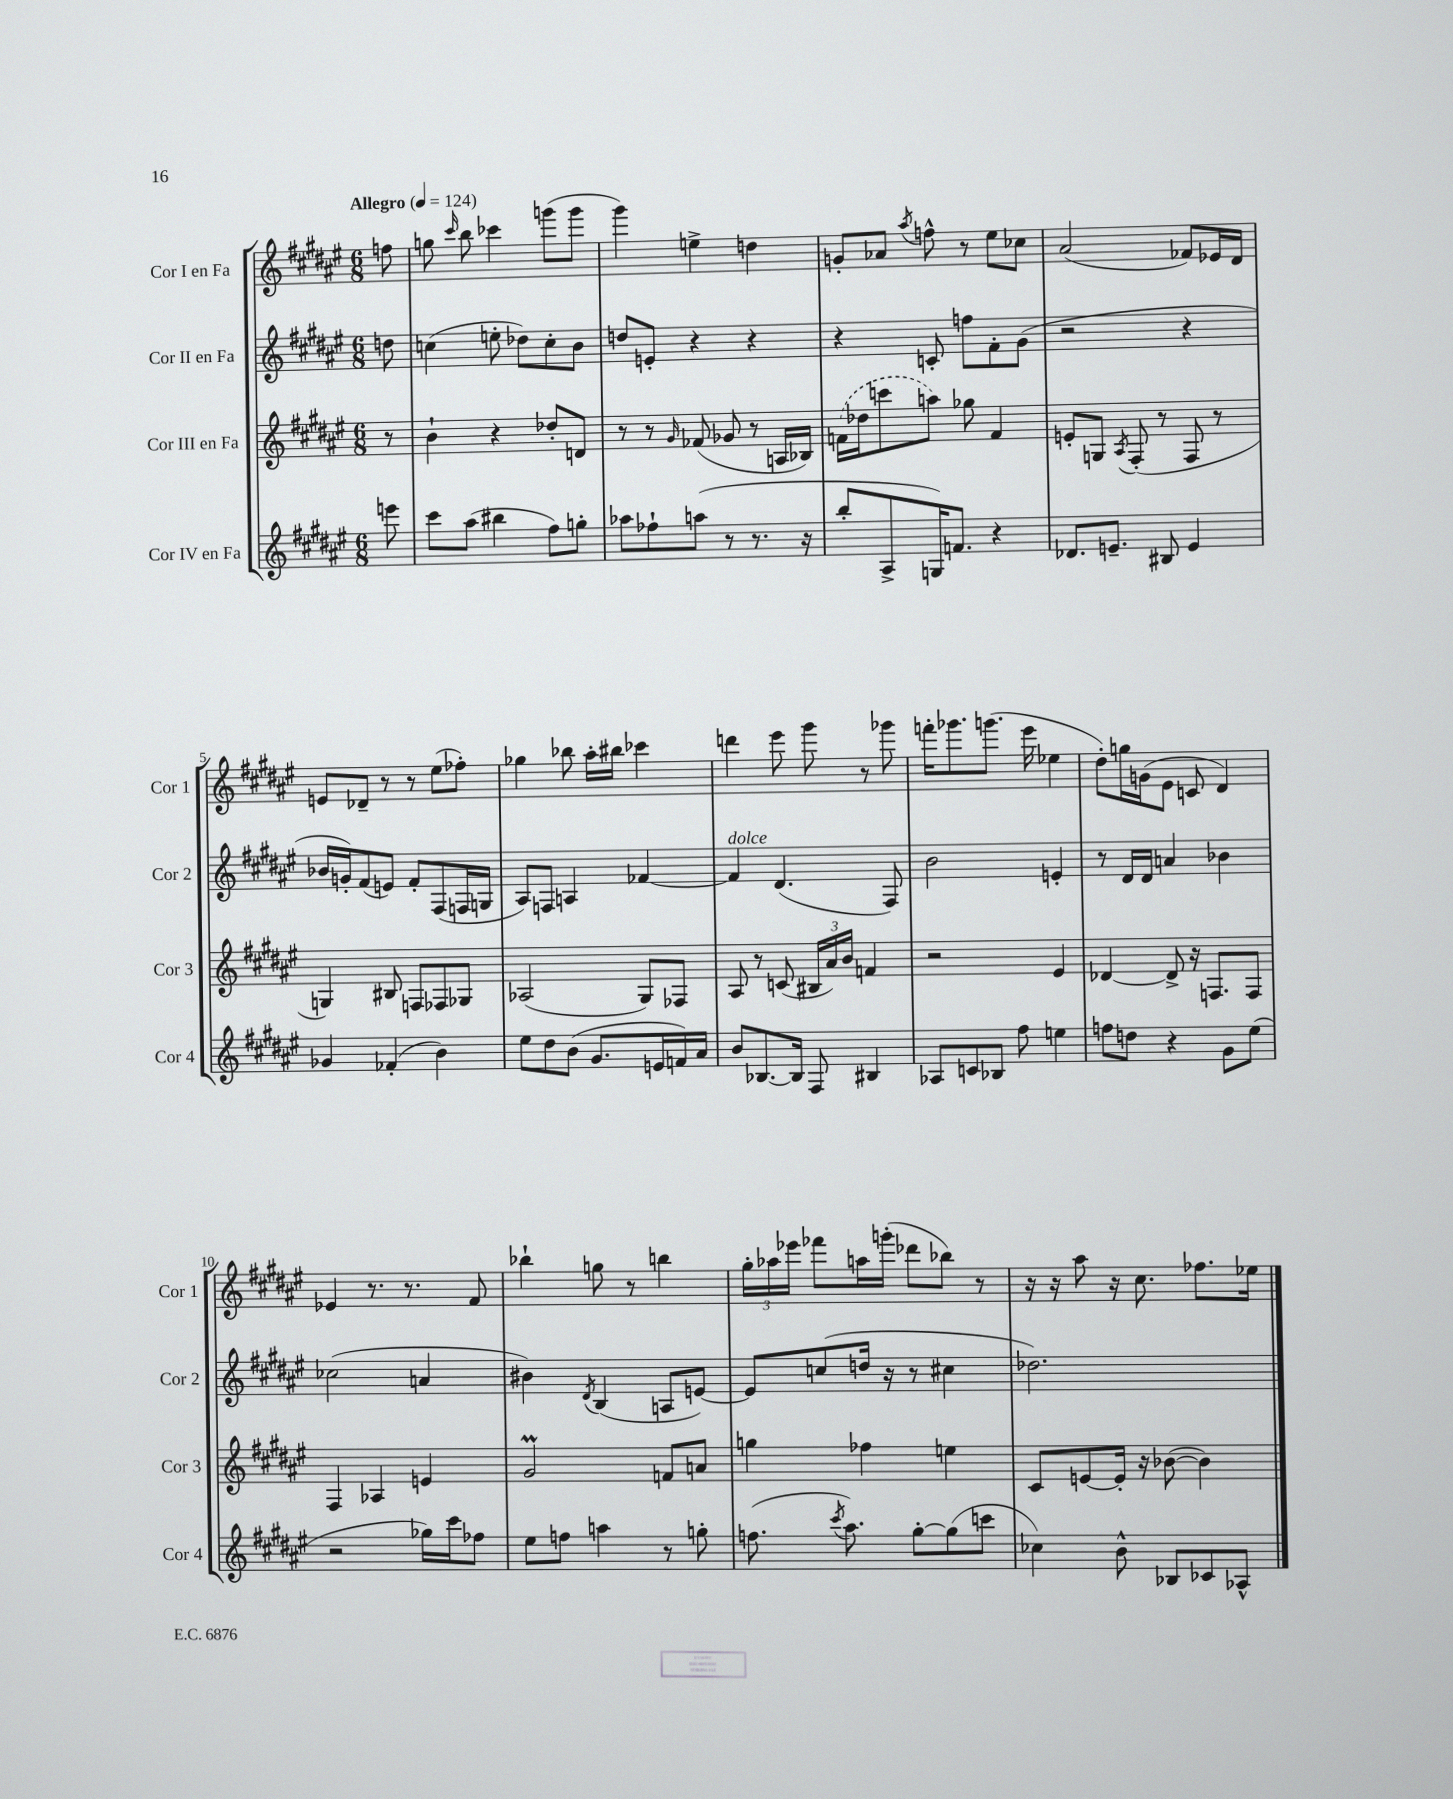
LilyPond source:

<<
\new StaffGroup <<
\new Staff = "s0" \with { instrumentName = "Cor I en Fa" shortInstrumentName = "Cor 1" } {
    \clef treble \key fis \major \numericTimeSignature \time 6/8 \partial 8 \tempo "Allegro" 4 = 124
    \autoBeamOff f''8 |
    g''8 \grace { cis'''16 } b''8 ces'''4 g'''8[( g'''8] |
    gis'''4) e''4-> d''4 |
    g'8[-. aes'8] \acciaccatura { ais''8 } f''8-^ r8 eis''8[ ces''8] |
    ais'2( fes'8[) ees'16 dis'16] |
    e'8[ des'8]-- r8 r8 eis''8[( fes''8]-.) |
    ges''4 bes''8 ais''16[-. bis''16] ces'''4 |
    d'''4 eis'''8 gis'''8 r8 ges'''8 |
    f'''16[-. ges'''8. g'''8.]( eis'''16 ees''4 |
    dis''8[-.) g''16 g'16( eis'8] c'8 dis'4) |
    ees'4 r8. r8. fis'8 |
    bes''4-! g''8 r8 b''4 |
    \tuplet 3/2 { gis''16[-. aes''16 ees'''16] } fes'''8[ a''16 g'''16]-.( des'''8[ bes''8]) r8 |
    r16 r16 ais''8 r16 cis''8. fes''8.[ ees''16] \bar "|." |
}
\new Staff = "s1" \with { instrumentName = "Cor II en Fa" shortInstrumentName = "Cor 2" } {
    \clef treble \key fis \major \numericTimeSignature \time 6/8 \partial 8
    \autoBeamOff d''8 |
    c''4( e''8-. des''8[) c''8-. b'8] |
    d''8[ e'8]-. r4 r4 |
    r4 c'8-. f''8[ fis'8-. gis'8]( |
    r2 r4 |
    bes'16[ g'16-.) fis'8( e'8]) fis'8[-. fis8( f16 g16] |
    ais8[) f8] a4 fes'4~ |
    fes'4^\markup { \italic "dolce" } dis'4.( fis8) |
    b'2 e'4-. |
    r8 dis'16[ dis'16] a'4 bes'4 |
    ces''2( a'4 |
    bis'4) \acciaccatura { dis'8 } b4( a8[ e'8]~) |
    e'8[ c''8( d''16] r16 r8 cis''4 |
    des''2.) \bar "|." |
}
\new Staff = "s2" \with { instrumentName = "Cor III en Fa" shortInstrumentName = "Cor 3" } {
    \clef treble \key fis \major \numericTimeSignature \time 6/8 \partial 8
    \autoBeamOff r8 |
    b'4-! r4 des''8[-. d'8] |
    r8 r8 \grace { gis'16 } fes'8( ges'8 r8 a16[ bes16]) |
    \once \slurDashed f'16[( des''16 c'''8 a''8]) ges''8 f'4 |
    e'8[-. g8] \acciaccatura { ais8 } fis8-.( r8 fis8 r8 |
    g4) bis8 f8[ fes8 ges8] |
    aes2( gis8[) fes8] |
    ais8 r8 c'8( \tuplet 3/2 { bis16[ ais'16) b'16] } f'4 |
    r2 eis'4 |
    des'4~ des'8-> r16 f8.[ f8] |
    fis4 aes4 e'4 |
    gis'2\prall f'8[ a'8] |
    g''4 fes''4 e''4 |
    cis'8[ e'8~ e'16]-. r16 bes'8~( bes'4) \bar "|." |
}
\new Staff = "s3" \with { instrumentName = "Cor IV en Fa" shortInstrumentName = "Cor 4" } {
    \clef treble \key fis \major \numericTimeSignature \time 6/8 \partial 8
    \autoBeamOff e'''8 |
    cis'''8[ ais''8]( bis''4 fis''8[) g''8]-. |
    aes''8[ fes''8-! a''8]( r8 r8. r16 |
    b''8[-. ais8-> g16) f'8.] r4 |
    des'8.[ e'8.]-- bis8 e'4 |
    ges'4 fes'4-.( b'4) |
    eis''8[ dis''8 b'8]( gis'8.[ e'16 f'16) ais'16] |
    b'8[ bes8.~ bes16] fis8 bis4 |
    aes8[ c'8 bes8] fis''8 e''4 |
    f''8[ d''8] r4 gis'8[ eis''8]( |
    r2 ges''16[) cis'''16 fes''8] |
    eis''8[ f''8] a''4 r8 g''8-. |
    f''8.( \acciaccatura { cis'''8 } ais''8.) gis''8[~-. gis''8( c'''8] |
    ces''4) b'8-^ bes8[ ces'8 aes8]-^ \bar "|." |
}
>>
>>
